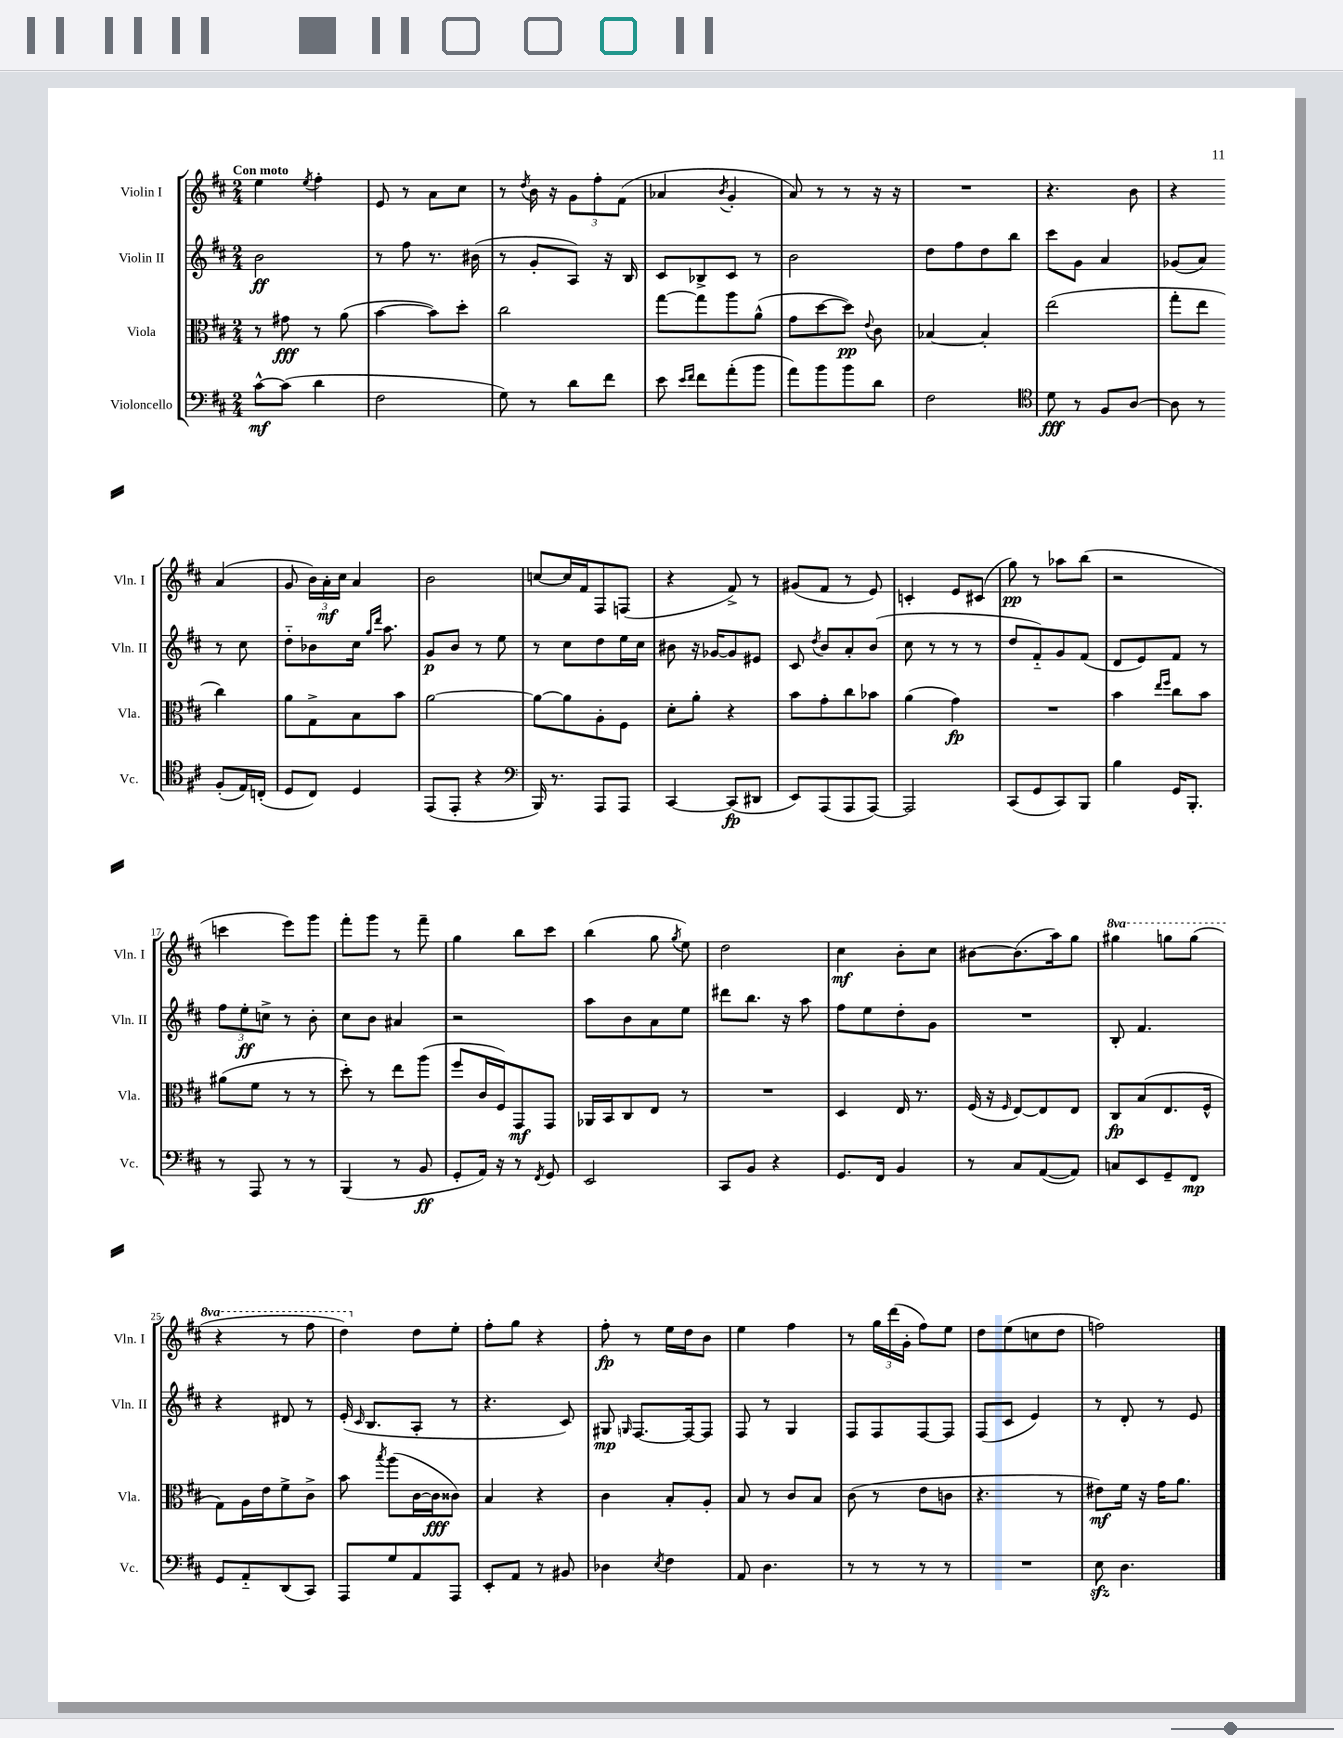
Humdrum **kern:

**kern	**dynam	**kern	**dynam	**kern	**dynam	**kern	**dynam
*part4	*part4	*part3	*part3	*part2	*part2	*part1	*part1
*staff4	*staff4	*staff3	*staff3	*staff2	*staff2	*staff1	*staff1
*I"Violoncello	*	*I"Viola	*	*I"Violin II	*	*I"Violin I	*
*I'Vc.	*	*I'Vla.	*	*I'Vln. II	*	*I'Vln. I	*
*clefF4	*	*clefC3	*	*clefG2	*	*clefG2	*
*k[f#c#]	*	*k[f#c#]	*	*k[f#c#]	*	*k[f#c#]	*
*M2/4	*	*M2/4	*	*M2/4	*	*M2/4	*
=1	=1	=1	=1	=1	=1	=1	=1
!	!	!	!	!	!	!LO:TX:a:B:t=Con moto	!
[8c#^^\L	mf	8r	.	2b\	ff	4ee\	.
(8c#\J]	.	8g#X\	fff	.	.	.	.
.	.	.	.	.	.	8qee/	.
4d\	.	8r	.	.	.	4ff#'\	.
.	.	(8a\	.	.	.	.	.
=2	=2	=2	=2	=2	=2	=2	=2
2F#\	.	[4b\	.	8r	.	8e/	.
.	.	.	.	8ff#\	.	8r	.
.	.	8b\L])	.	8.r	.	8a\L	.
.	.	8dd'\J	.	.	.	8cc#\J	.
.	.	.	.	(16b#X\	.	.	.
=3	=3	=3	=3	=3	=3	=3	=3
8G\)	.	2cc#\	.	8r	.	8r	.
.	.	.	.	.	.	8qdd/	.
8r	.	.	.	8g'/L	.	16b\	.
.	.	.	.	.	.	16r	.
8d\L	.	.	.	8A/J)	.	12g\L	.
.	.	.	.	.	.	12ff#'\	.
8f#\J	.	.	.	16r	.	.	.
.	.	.	.	.	.	(12f#\J	.
.	.	.	.	16B/	.	.	.
=4	=4	=4	=4	=4	=4	=4	=4
8e\	.	[8gg\L	.	8c#/L	.	4a-X/	.
16qqe/LL	.	.	.	.	.	.	.
16qqf#/JJ	.	.	.	.	.	.	.
8f#\L	.	8gg\]	.	8B-X^/	.	.	.
.	.	.	.	.	.	8qb/	.
(8a'\	.	8aa\	.	8c#/J	.	4g'/	.
8b\J	.	(8a^^\J	.	8r	.	.	.
=5	=5	=5	=5	=5	=5	=5	=5
8a\L)	.	8g\L	.	2b\	.	8a/)	.
8b\	.	[8dd\	.	.	.	8r	.
8b\	.	8dd\J])	pp	.	.	8r	.
.	.	8qqe/	.	.	.	.	.
8d\J	.	8c#\	.	.	.	16r	.
.	.	.	.	.	.	16r	.
=6	=6	=6	=6	=6	=6	=6	=6
2F#\	.	[4B-X/	.	8dd\L	.	2r	.
.	.	.	.	8ff#\	.	.	.
.	.	4B-'/]	.	8dd\	.	.	.
.	.	.	.	8bb\J	.	.	.
=7	=7	=7	=7	=7	=7	=7	=7
*clefC4	*	*	*	*	*	*	*
8d\	fff	(2ee\	.	8ccc#\L	.	4.r	.
8r	.	.	.	8g\J	.	.	.
8F#/L	.	.	.	4a/	.	.	.
[8A/J	.	.	.	.	.	8b\	.
=8	=8	=8	=8	=8	=8	=8	=8
8A\]	.	8gg'\L	.	(8g-X/L	.	4r	.
8r	.	8ee\J	.	8a/J)	.	.	.
(8F#'/L	.	4cc#\)	.	8r	.	(4a/	.
16E/L)	.	.	.	8cc#\	.	.	.
(16Cn'/JJ	.	.	.	.	.	.	.
!!LO:LB:g=z
=9	=9	=9	=9	=9	=9	=9	=9
8D/L	.	8a\L	.	8dd\L	.	8g/	.
8C#/J)	.	8G^\	.	8b-X\	.	24b\LL)	.
.	.	.	.	.	.	24a'\	mf
.	.	.	.	.	.	24cc#\JJ	.
4D/	.	8B\	.	16cc#\Jk	.	4a/	.
.	.	.	.	16qqgg/LL	.	.	.
.	.	.	.	16qqddd/JJ	.	.	.
.	.	.	.	8.aa\	.	.	.
.	.	8b\J	.	.	.	.	.
=10	=10	=10	=10	=10	=10	=10	=10
(8EE/L	.	[2a\	.	8g/L	p	2b\	.
8EE'/J	.	.	.	8b/J	.	.	.
4r	.	.	.	8r	.	.	.
.	.	.	.	8ee\	.	.	.
=11	=11	=11	=11	=11	=11	=11	=11
*clefF4	*	*	*	*	*	*	*
16BBB/)	.	8a\L_	.	8r	.	[8ccn/L	.
8.r	.	.	.	.	.	.	.
.	.	8a\]	.	8cc#\L	.	16cc/L]	.
.	.	.	.	.	.	16f#/J	.
8AAA/L	.	8A'\	.	8dd\	.	8F#/	.
8AAA/J	.	8F#\J	.	16ee\L	.	(8Fn/J	.
.	.	.	.	16cc#\JJ	.	.	.
=12	=12	=12	=12	=12	=12	=12	=12
[4CC#/	.	8d'\L	.	8b#X\	.	4r	.
.	.	8a'\J	.	16r	.	.	.
.	.	.	.	[16g-X/KL	.	.	.
(8CC#/L]	fp	4r	.	8g-/]	.	8f#^/)	.
8DD#X/J	.	.	.	8e#X/J	.	8r	.
=13	=13	=13	=13	=13	=13	=13	=13
8EE/L)	.	8b\L	.	8c#/	.	(8g#X/L	.
.	.	.	.	8qdd/	.	.	.
(8AAA/	.	8g'\	.	8b/L	.	8f#/J	.
8AAA/	.	8cc#\	.	8a'/	.	8r	.
[8AAA/J)	.	8b-X\J	.	(8b/J	.	8e/)	.
=14	=14	=14	=14	=14	=14	=14	=14
2AAA/]	.	(4a\	.	8cc#\	.	4cn'/	.
.	.	.	.	8r	.	.	.
.	.	4g\)	fp	8r	.	8e/L	.
.	.	.	.	8r	.	(8c#X/J	.
=15	=15	=15	=15	=15	=15	=15	=15
(8CC#/L	.	2r	.	8dd/L	.	8gg\)	pp
8GG/	.	.	.	8f#/)	.	8r	.
8CC#/)	.	.	.	8g/	.	8aa-X\L	.
8BBB/J	.	.	.	(8f#/J	.	(8bb\J	.
=16	=16	=16	=16	=16	=16	=16	=16
4B\	.	4b\	.	8d/L	.	2r	.
.	.	.	.	8e/)	.	.	.
.	.	16qqee/LL	.	.	.	.	.
.	.	16qqff#/JJ	.	.	.	.	.
16GG/KL	.	8cc#\L	.	8f#/J	.	.	.
8.BBB'/J	.	.	.	.	.	.	.
.	.	8b\J	.	8r	.	.	.
!!LO:LB:g=z
=17	=17	=17	=17	=17	=17	=17	=17
8r	.	(8a#X\L	.	12ff#\L	.	4cccn\	.
.	.	.	.	12ee'\	ff	.	.
8AAA/	.	8f#\J	.	.	.	.	.
.	.	.	.	12ccn^\J	.	.	.
8r	.	8r	.	8r	.	8eee\L)	.
8r	.	8r	.	8b'\	.	8ggg\J	.
=18	=18	=18	=18	=18	=18	=18	=18
(4BBB/	.	8dd'\)	.	8cc#\L	.	8fff#'\L	.
.	.	8r	.	8b\J	.	8ggg\J	.
8r	.	8ee\L	.	4a#X/	.	8r	.
8BB/	ff	(8aa\J	.	.	.	8fff#~\	.
=19	=19	=19	=19	=19	=19	=19	=19
8GG'/L	.	8ff#/L	.	2r	.	4gg\	.
16AA/Jk)	.	16c#/L	.	.	.	.	.
16r	.	16F#/J)	.	.	.	.	.
8r	.	8GG/	mf	.	.	8bb\L	.
8qFF#/	.	.	.	.	.	.	.
8GG/	.	8GG/J	.	.	.	8ccc#\J	.
=20	=20	=20	=20	=20	=20	=20	=20
2EE/	.	16AA-X/LL	.	8aa\L	.	(4bb\	.
.	.	16BB/J	.	.	.	.	.
.	.	8C#/	.	8b\	.	.	.
.	.	8E/J	.	8a\	.	8gg\	.
.	.	.	.	.	.	8qgg/	.
.	.	8r	.	8ee\J	.	8ee\)	.
=21	=21	=21	=21	=21	=21	=21	=21
8CC#/L	.	2r	.	8ddd#X\L	.	2dd\	.
8BB/J	.	.	.	8.bb\J	.	.	.
4r	.	.	.	.	.	.	.
.	.	.	.	16r	.	.	.
.	.	.	.	8aa\	.	.	.
=22	=22	=22	=22	=22	=22	=22	=22
8.GG/L	.	4D/	.	8ff#\L	.	4cc#\	mf
.	.	.	.	8ee\	.	.	.
16FF#/Jk	.	.	.	.	.	.	.
4BB/	.	16E/	.	8dd'\	.	8b'\L	.
.	.	8.r	.	.	.	.	.
.	.	.	.	8g\J	.	8cc#\J	.
=23	=23	=23	=23	=23	=23	=23	=23
8r	.	(16F#/	.	2r	.	[8b#X\L	.
.	.	16r	.	.	.	.	.
.	.	16qqF#/	.	.	.	.	.
8C#/L	.	[8E/L)	.	.	.	(8.b#\]	.
([8AA/	.	8E/]	.	.	.	.	.
.	.	.	.	.	.	16aa\k)	.
8AA/J])	.	8E/J	.	.	.	8gg\J	.
=24	=24	=24	=24	=24	=24	=24	=24
*	*	*	*	*	*	*8va	*
8Cn/L	.	8C#/L	fp	8B'/	.	4ggg#X\	.
8EE/	.	(8B/	.	4.f#/	.	.	.
8GG~/	.	8.E/	.	.	.	8gggn\L	.
8FF#/J	mp	.	.	.	.	(8ggg\J	.
.	.	16F#^^/Jk	.	.	.	.	.
!!LO:LB:g=z
=25	=25	=25	=25	=25	=25	=25	=25
8GG/L	.	8G\L)	.	4r	.	4r	.
8AA/	.	16A\L	.	.	.	.	.
.	.	16e\J	.	.	.	.	.
(8DD/	.	8f#^\	.	8d#X/	.	8r	.
8CC#/J)	.	8c#^\J	.	8r	.	8fff#\	.
=26	=26	=26	=26	=26	=26	=26	=26
8AAA/L	.	8b\	.	(16e'/	.	4ddd\)	.
.	.	.	.	16qqc#/	.	.	.
.	.	.	.	8.B/L	.	.	.
.	.	8qbb/	.	.	.	.	.
8G/	.	(8aa\L	.	.	.	.	.
*	*	*	*	*	*	*X8va	*
8AA/	.	[16c#\L	.	8A'/J	.	8dd\L	.
.	.	16c#\J]	fff	.	.	.	.
8AAA/J	.	8c##X\J)	.	8r	.	8ee'\J	.
=27	=27	=27	=27	=27	=27	=27	=27
8EE'/L	.	4B/	.	4.r	.	8ff#'\L	.
8AA/J	.	.	.	.	.	8gg\J	.
8r	.	4r	.	.	.	4r	.
8BB#X/	.	.	.	8c#/)	.	.	.
=28	=28	=28	=28	=28	=28	=28	=28
4D-X\	.	4c#\	.	8G#X/	mp	8ff#'\	fp
.	.	.	.	16qqGn/	.	.	.
.	.	.	.	[8.F#/L	.	8r	.
8qE/	.	.	.	.	.	.	.
4F#\	.	8B'/L	.	.	.	16ee\LL	.
.	.	.	.	16F#/k_	.	16dd\J	.
.	.	8A'/J	.	8F#/J]	.	8b\J	.
=29	=29	=29	=29	=29	=29	=29	=29
8AA/	.	8B/	.	8F#/	.	4ee\	.
4.D\	.	8r	.	8r	.	.	.
.	.	8c#/L	.	4G/	.	4ff#\	.
.	.	8B/J	.	.	.	.	.
=30	=30	=30	=30	=30	=30	=30	=30
8r	.	(8c#\	.	8F#/L	.	8r	.
8r	.	8r	.	8F#/	.	24gg\LL	.
.	.	.	.	.	.	(24ddd\	.
.	.	.	.	.	.	24g'\JJ	.
8r	.	8e\L	.	[8F#/	.	8ff#\L)	.
8r	.	8cn\J	.	8F#/J]	.	8ee\J	.
=31	=31	=31	=31	=31	=31	=31	=31
2r	.	4.r	.	(8F#/L	.	8dd\L	.
.	.	.	.	8c#/J	.	(8ee\	.
.	.	.	.	4e/)	.	8ccn\	.
.	.	8r	.	.	.	8dd\J	.
=32	=32	=32	=32	=32	=32	=32	=32
8Ezz\	.	8e#X\L)	mf	8r	.	2ffn\)	.
4.D\	.	16f#\Jk	.	8d'/	.	.	.
.	.	16r	.	.	.	.	.
.	.	16g\KL	.	8r	.	.	.
.	.	8.a\J	.	.	.	.	.
.	.	.	.	8e/	.	.	.
==	==	==	==	==	==	==	==
*-	*-	*-	*-	*-	*-	*-	*-
